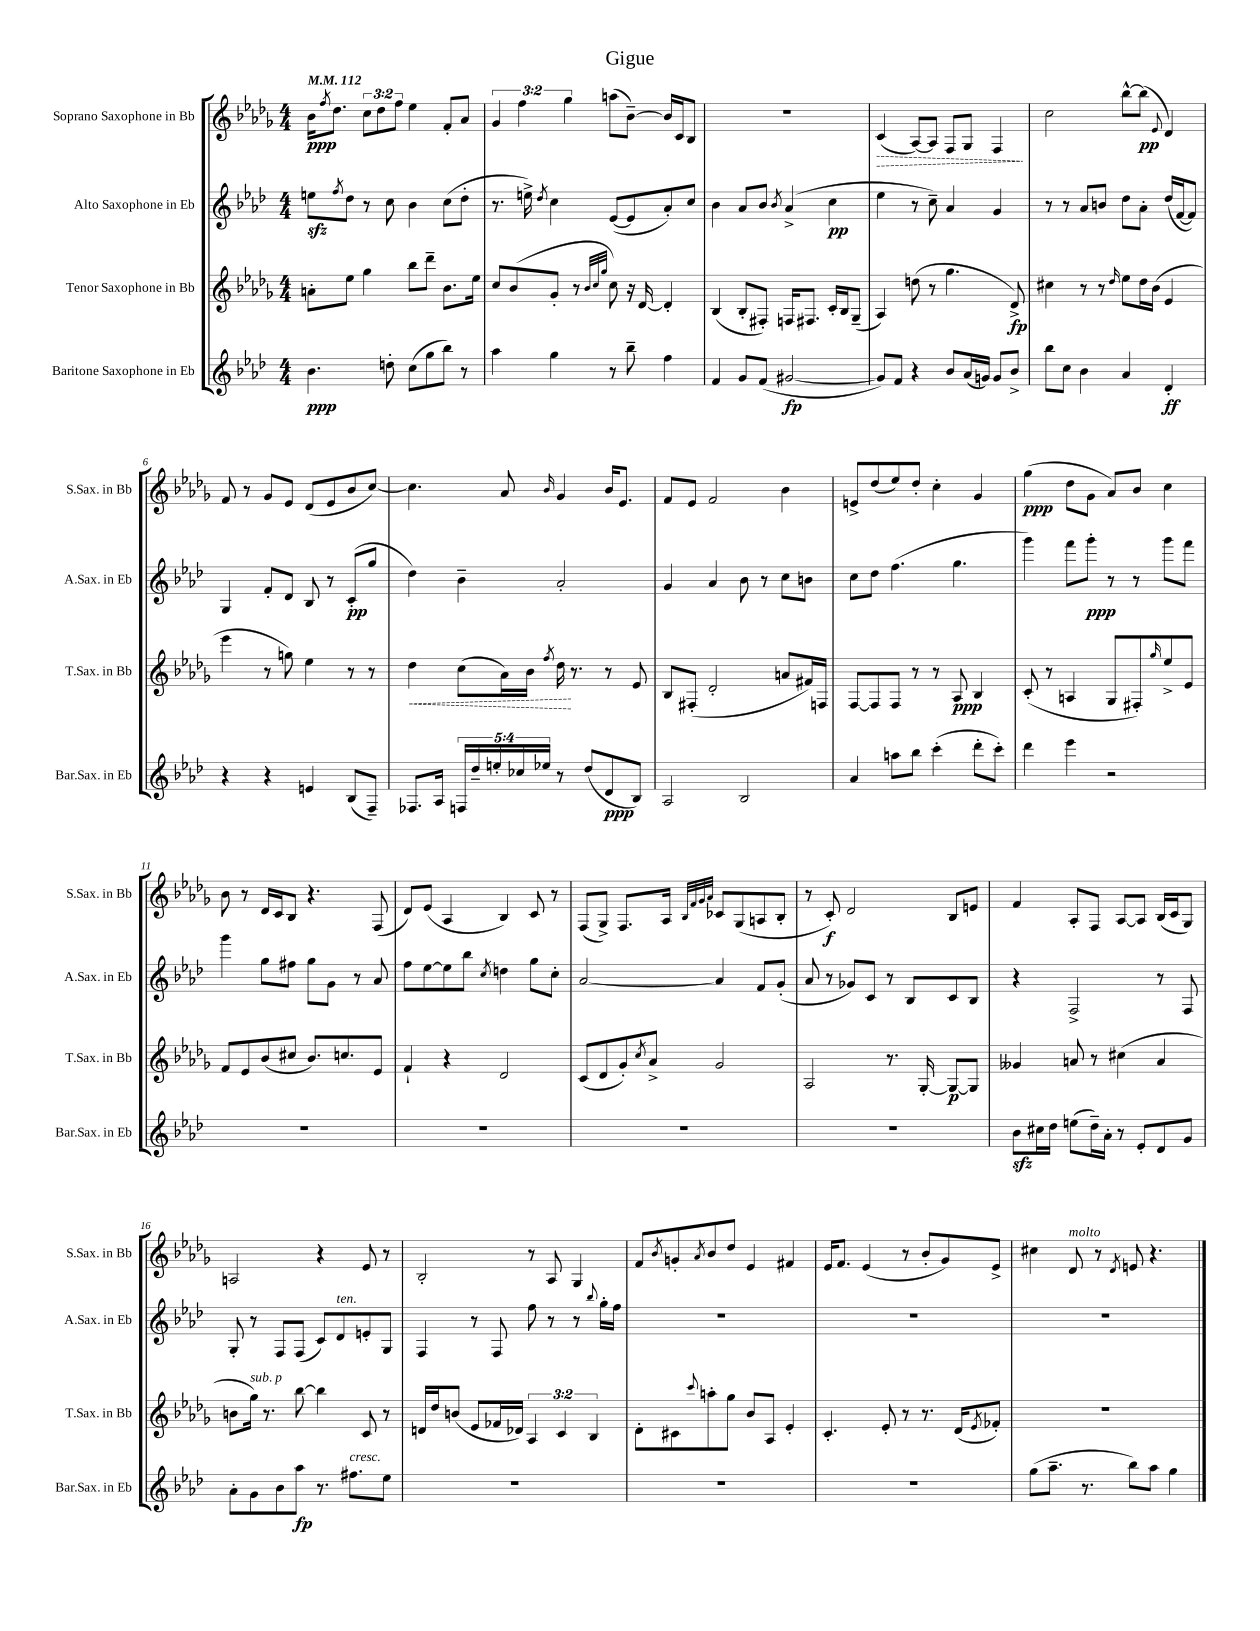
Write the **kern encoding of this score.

**kern	**dynam	**kern	**dynam	**kern	**dynam	**kern	**dynam
*part4	*part4	*part3	*part3	*part2	*part2	*part1	*part1
*staff4	*staff4	*staff3	*staff3	*staff2	*staff2	*staff1	*staff1
*I"Baritone Saxophone in Eb	*	*I"Tenor Saxophone in Bb	*	*I"Alto Saxophone in Eb	*	*I"Soprano Saxophone in Bb	*
*I'Bar.Sax. in Eb	*	*I'T.Sax. in Bb	*	*I'A.Sax. in Eb	*	*I'S.Sax. in Bb	*
*clefG2	*	*clefG2	*	*clefG2	*	*clefG2	*
*k[b-e-a-d-]	*	*k[b-e-a-d-g-]	*	*k[b-e-a-d-]	*	*k[b-e-a-d-g-]	*
*M4/4	*	*M4/4	*	*M4/4	*	*M4/4	*
*MM112	*	*MM112	*	*MM112	*	*MM112	*
=1	=1	=1	=1	=1	=1	=1	=1
4.b-\	ppp	8an'\L	.	8eenzz\L	.	16b-\KL	ppp
.	.	.	.	.	.	8qff/	.
.	.	.	.	.	.	8.dd-\J	.
.	.	.	.	8qff/	.	.	.
.	.	8ee-\J	.	8dd-\J	.	.	.
.	.	4gg-\	.	8r	.	12cc\L	.
.	.	.	.	.	.	12dd-\	.
8ddn'\	.	.	.	8cc\	.	.	.
.	.	.	.	.	.	12ff\J	.
(8cc\L	.	8bb-\L	.	4b-\	.	4ee-\	.
8gg\	.	8ddd-~\J	.	.	.	.	.
8bb-\J)	.	8.b-\L	.	(8cc\L	.	8f'/L	.
8r	.	.	.	8dd-'\J	.	8a-/J	.
.	.	16ee-\Jk	.	.	.	.	.
=2	=2	=2	=2	=2	=2	=2	=2
4aa-\	.	8cc/L	.	8.r	.	6g-/	.
.	.	(8b-/	.	.	.	.	.
.	.	.	.	.	.	6ff\	.
.	.	.	.	16een^\)	.	.	.
.	.	.	.	8qdd-/	.	.	.
4gg\	.	8g-'/J	.	4cc\	.	.	.
.	.	.	.	.	.	6gg-\	.
.	.	8r	.	.	.	.	.
.	.	32qqb-/LLL	.	.	.	.	.
.	.	32qqcc/	.	.	.	.	.
.	.	32qqgg-/JJJ	.	.	.	.	.
8r	.	8cc\)	.	([8e-/L	.	(8aan\L	.
8bb-~\	.	16r	.	8e-/]	.	[8b-~\J)	.
.	.	[16d-/	.	.	.	.	.
4ff\	.	4d-'/]	.	8a-'/)	.	16b-/LL]	.
.	.	.	.	.	.	16c/J	.
.	.	.	.	8cc/J	.	8B-/J	.
=3	=3	=3	=3	=3	=3	=3	=3
4f/	.	(4B-/	.	4b-\	.	1r	.
8g/L	.	8B-'/L	.	8a-/L	.	.	.
(8f/J	.	8F#X'/J)	.	8b-/J	.	.	.
.	.	.	.	8qb-/	.	.	.
[2g#X/	fp	16Fn/KL	.	(4a-^/	.	.	.
.	.	8.F#X/J	.	.	.	.	.
.	.	16c'/LL	.	4cc\	pp	.	.
.	.	16B-/J	.	.	.	.	.
.	.	(8G-~/J	.	.	.	.	.
=4	=4	=4	=4	=4	=4	=4	=4
!	!	!	!	!	!	!	!LO:HP:b
8g#/L])	.	4A-/)	.	4ee-\	.	(4c/	>
8f/J	.	.	.	.	.	.	.
4r	.	(8ddn\	.	8r	.	[8A-/L)	.
.	.	8r	.	8cc~\)	.	8A-/J]	.
8b-/L	.	4.gg-\	.	4a-/	.	8F/L	.
(16a-/L	.	.	.	.	.	8G-/J	.
16gn/JJ)	.	.	.	.	.	.	.
8g/L	.	.	.	4g/	.	4F/	.
8b-^/J	.	8d-^/)	fp	.	.	.	.
.	.	.	.	.	.	.	]
=5	=5	=5	=5	=5	=5	=5	=5
8bb-\L	.	4cc#X\	.	8r	.	2cc\	.
8cc\J	.	.	.	8r	.	.	.
4b-\	.	8r	.	8a-/L	.	.	.
.	.	8r	.	8bn/J	.	.	.
.	.	16qqdd-/	.	.	.	.	.
4a-/	.	8ee-\L	.	8dd-\L	.	[8bb-^^\L	.
.	.	16dd-\L	.	8a-'\J	.	(8bb-\J]	pp
.	.	(16b-\JJ	.	.	.	.	.
.	.	.	.	.	.	8qqe-/	.
4d-'/	ff	4e-/	.	(16dd-/LL	.	4d-/)	.
.	.	.	.	[16f/J	.	.	.
.	.	.	.	8f/J])	.	.	.
!!LO:LB:g=z
=6	=6	=6	=6	=6	=6	=6	=6
4r	.	4eee-\	.	4G/	.	8f/	.
.	.	.	.	.	.	8r	.
4r	.	8r	.	8f'/L	.	8g-/L	.
.	.	8ggn\)	.	8d-/J	.	8e-/J	.
4en/	.	4ee-\	.	8B-/	.	(8d-/L	.
.	.	.	.	8r	.	8e-/	.
(8B-/L	.	8r	.	(8c'/L	pp	8b-/	.
8F~/J)	.	8r	.	8gg/J	.	[8cc/J)	.
=7	=7	=7	=7	=7	=7	=7	=7
!	!	!	!LO:HP:b	!	!	!	!
8.F-X/L	.	4dd-\	<	4dd-\)	.	4.cc\]	.
16A-/Jk	.	.	.	.	.	.	.
20Fn/LL	.	(8cc\L	.	4b-~\	.	.	.
20dd-~/	.	.	.	.	.	.	.
20een'/	.	.	.	.	.	.	.
.	.	16a-\L)	.	.	.	8a-/	.
20cc-X/	.	.	.	.	.	.	.
.	.	16b-\JJ	.	.	.	.	.
20ee-X/JJ	.	.	.	.	.	.	.
.	.	8qff/	.	.	.	16qqb-/	.
8r	.	16dd-\	.	2a-'/	.	4g-/	.
.	.	8.r	[	.	.	.	.
(8dd-/L	.	.	.	.	.	.	.
8d-/	ppp	8r	.	.	.	16b-/KL	.
.	.	.	.	.	.	8.e-/J	.
8B-/J)	.	8e-/	.	.	.	.	.
=8	=8	=8	=8	=8	=8	=8	=8
2A-/	.	8B-/L	.	4g/	.	8f/L	.
.	.	(8F#X'/J	.	.	.	8e-/J	.
.	.	2d-'/	.	4a-/	.	2f/	.
2B-/	.	.	.	8b-\	.	.	.
.	.	.	.	8r	.	.	.
.	.	8an/L	.	8cc\L	.	4b-\	.
.	.	16f#X/L)	.	8bn\J	.	.	.
.	.	16Fn/JJ	.	.	.	.	.
=9	=9	=9	=9	=9	=9	=9	=9
4a-/	.	[8F/L	.	8cc\L	.	8en^/L	.
.	.	8F/]	.	8dd-\J	.	(8dd-/	.
8aan\L	.	8F/J	.	(4.ff\	.	8ee-/)	.
8bb-\J	.	8r	.	.	.	8dd-'/J	.
(4ccc'\	.	8r	.	.	.	4cc'\	.
.	.	8A-/	ppp	4.gg\	.	.	.
8ddd-'\L	.	4B-/	.	.	.	4g-/	.
8ccc'\J)	.	.	.	.	.	.	.
=10	=10	=10	=10	=10	=10	=10	=10
4ddd-\	.	(8c'/	.	4ggg\)	.	(4gg-\	ppp
.	.	8r	.	.	.	.	.
4eee-\	.	4An/	.	8fff\L	.	8dd-\L	.
.	.	.	.	8ggg'\J	ppp	8g-\J	.
2r	.	8G-/L	.	8r	.	8a-/L)	.
.	.	8F#X'/)	.	8r	.	8b-/J	.
.	.	16qqgg-/	.	.	.	.	.
.	.	8ee-^/	.	8ggg\L	.	4cc\	.
.	.	8e-/J	.	8fff\J	.	.	.
!!LO:LB:g=z
=11	=11	=11	=11	=11	=11	=11	=11
1r	.	8f/L	.	4ggg\	.	8b-\	.
.	.	8e-/	.	.	.	8r	.
.	.	(8b-/	.	8gg\L	.	16d-/LL	.
.	.	.	.	.	.	16c/J	.
.	.	8cc#X/J	.	8ff#X\J	.	8B-/J	.
.	.	8.b-/L)	.	8gg\L	.	4.r	.
.	.	.	.	8g\J	.	.	.
.	.	8.ccn/	.	.	.	.	.
.	.	.	.	8r	.	.	.
.	.	8e-/J	.	8a-/	.	(8F/	.
=12	=12	=12	=12	=12	=12	=12	=12
1r	.	4f`/	.	8ff\L	.	8d-/L)	.
.	.	.	.	[8ee-\	.	(8e-/J	.
.	.	4r	.	8ee-\]	.	4A-/	.
.	.	.	.	8bb-\J	.	.	.
.	.	.	.	8qcc/	.	.	.
.	.	2d-/	.	4ddn\	.	4B-/)	.
.	.	.	.	8gg\L	.	8c/	.
.	.	.	.	8cc'\J	.	8r	.
=13	=13	=13	=13	=13	=13	=13	=13
1r	.	(8c/L	.	[2a-/	.	(8F/L	.
.	.	8d-/	.	.	.	8G-^/J)	.
.	.	8g-'/)	.	.	.	8.F/L	.
.	.	8qcc/	.	.	.	.	.
.	.	8a-^/J	.	.	.	.	.
.	.	.	.	.	.	16A-/Jk	.
.	.	.	.	.	.	32qqB-/LLL	.
.	.	.	.	.	.	32qqf/	.
.	.	.	.	.	.	32qqg-/	.
.	.	.	.	.	.	32qqa-/JJJ	.
.	.	2g-/	.	4a-/]	.	8c-X/L	.
.	.	.	.	.	.	(8G-/	.
.	.	.	.	8f/L	.	8An/	.
.	.	.	.	(8g'/J	.	8B-'/J	.
=14	=14	=14	=14	=14	=14	=14	=14
1r	.	2A-/	.	8a-/	.	8r	.
.	.	.	.	8r	.	8c'/)	f
.	.	.	.	8g-X/L)	.	2d-/	.
.	.	.	.	8c/J	.	.	.
.	.	8.r	.	8r	.	.	.
.	.	.	.	8B-/L	.	.	.
.	.	[16G-'/	.	.	.	.	.
.	.	8G-/L_	p	8c/	.	8B-/L	.
.	.	8G-/J]	.	8B-/J	.	8en/J	.
=15	=15	=15	=15	=15	=15	=15	=15
8b-zz\L	.	4g--X/	.	4r	.	4f/	.
16cc#X\L	.	.	.	.	.	.	.
16dd-\JJ	.	.	.	.	.	.	.
(8een\L	.	8an/	.	2F^/	.	8A-'/L	.
16dd-~\L)	.	8r	.	.	.	8F/J	.
16a-'\JJ	.	.	.	.	.	.	.
8r	.	(4cc#X\	.	.	.	[8A-/L	.
8e-'/L	.	.	.	.	.	8A-/J]	.
8d-/	.	4a/	.	8r	.	(16B-/LL	.
.	.	.	.	.	.	16c/J	.
8g/J	.	.	.	8F/	.	8G-/J)	.
!!LO:LB:g=z
=16	=16	=16	=16	=16	=16	=16	=16
8a-'\L	.	8bn\L	.	8G'/	.	2An/	.
!	!	!LO:TX:a:i:t=sub. p	!	!	!	!	!
8g\	.	16gg-\Jk)	.	8r	.	.	.
.	.	8.r	.	.	.	.	.
8b-\	.	.	.	8F/L	.	.	.
8aa-\J	fp	[8bb-\	.	(8F/J	.	.	.
8.r	.	4bb-\]	.	8c/L)	.	4r	.
!	!	!	!	!LO:TX:a:i:t=ten.	!	!	!
.	.	.	.	8d-/	.	.	.
!LO:TX:a:i:t=cresc.	!	!	!	!	!	!	!
8.ff#X\L	.	.	.	.	.	.	.
.	.	8c/	.	8en'/	.	8e-/	.
8ee-\J	.	8r	.	8G/J	.	8r	.
=17	=17	=17	=17	=17	=17	=17	=17
1r	.	16dn/LL	.	4F/	.	2B-'/	.
.	.	16dd-/J	.	.	.	.	.
.	.	(8bn/J	.	.	.	.	.
.	.	8e-/L	.	8r	.	.	.
.	.	16f-X/L	.	8F/	.	.	.
.	.	16d-X/JJ)	.	.	.	.	.
.	.	6A-/	.	8ff\	.	8r	.
.	.	.	.	8r	.	8A-/	.
.	.	6c/	.	.	.	.	.
.	.	.	.	8r	.	4G-/	.
.	.	6B-/	.	.	.	.	.
.	.	.	.	8qqbb-/	.	.	.
.	.	.	.	16gg'\LL	.	.	.
.	.	.	.	16ff\JJ	.	.	.
=18	=18	=18	=18	=18	=18	=18	=18
1r	.	8d-'\L	.	1r	.	8f/L	.
.	.	.	.	.	.	8qb-/	.
.	.	8c#X\	.	.	.	8gn'/	.
.	.	8qqccc/	.	.	.	8qa-/	.
.	.	8aan'\	.	.	.	8b-/	.
.	.	8gg-\J	.	.	.	8dd-/J	.
.	.	8b-/L	.	.	.	4e-/	.
.	.	8A-/J	.	.	.	.	.
.	.	4e-'/	.	.	.	4f#X/	.
=19	=19	=19	=19	=19	=19	=19	=19
1r	.	4.c'/	.	1r	.	16e-/KL	.
.	.	.	.	.	.	8.f/J	.
.	.	.	.	.	.	(4e-/	.
.	.	8e-'/	.	.	.	.	.
.	.	8r	.	.	.	8r	.
.	.	8.r	.	.	.	8b-'/L	.
.	.	.	.	.	.	8g-/)	.
.	.	(16d-/KL	.	.	.	.	.
.	.	8qe-/	.	.	.	.	.
.	.	8f-X'/J)	.	.	.	8e-^/J	.
=20	=20	=20	=20	=20	=20	=20	=20
(8gg\L	.	1r	.	1r	.	4cc#X\	.
8.aa-~\J	.	.	.	.	.	.	.
!	!	!	!	!	!	!LO:TX:a:i:t=molto	!
.	.	.	.	.	.	8d-/	.
8.r	.	.	.	.	.	.	.
.	.	.	.	.	.	8r	.
.	.	.	.	.	.	8qd-/	.
8bb-\L)	.	.	.	.	.	8en/	.
8aa-\J	.	.	.	.	.	4.r	.
4gg\	.	.	.	.	.	.	.
==	==	==	==	==	==	==	==
*-	*-	*-	*-	*-	*-	*-	*-
